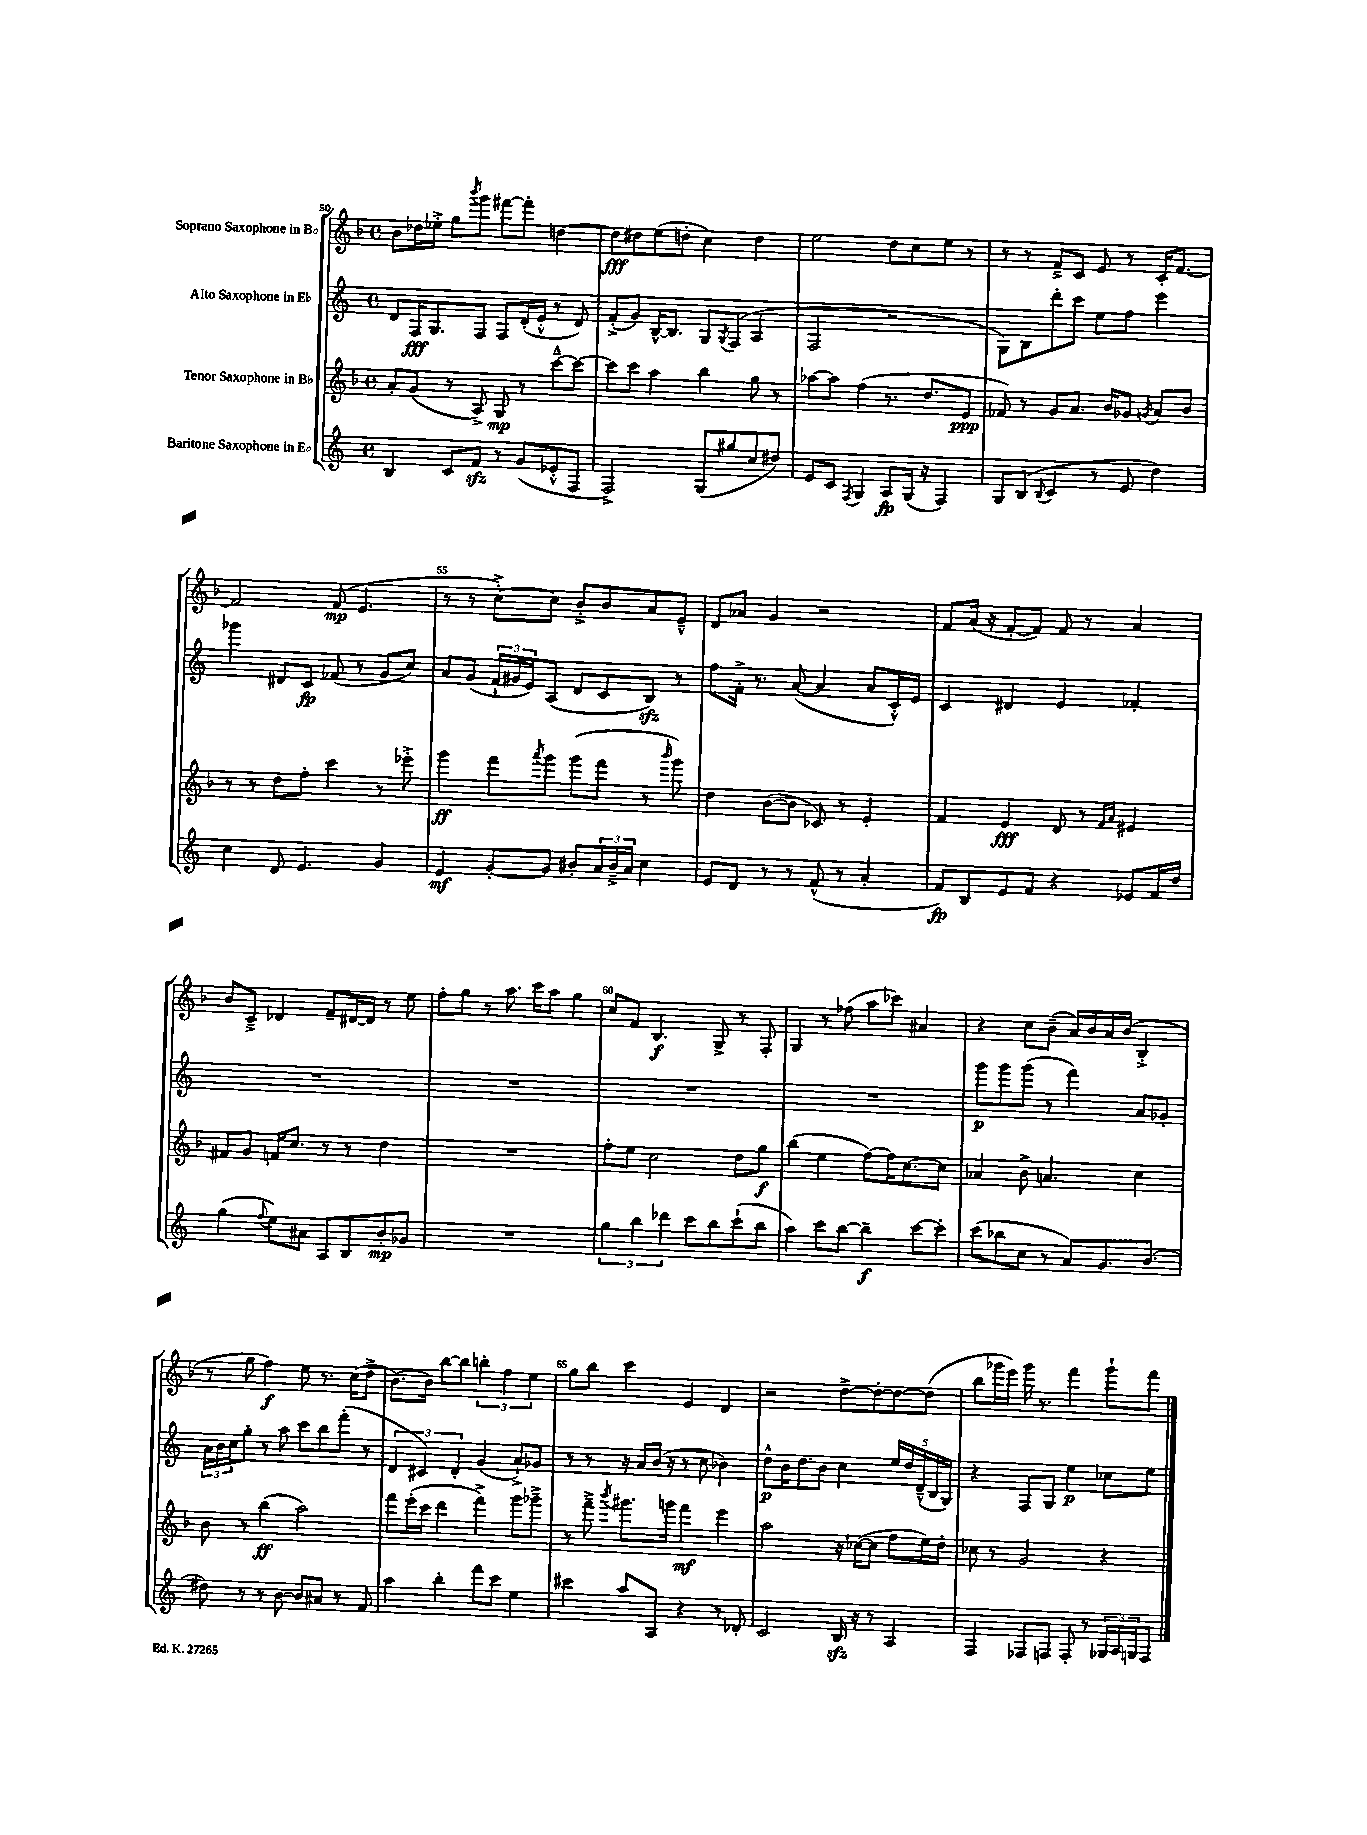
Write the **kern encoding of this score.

**kern	**dynam	**kern	**dynam	**kern	**dynam	**kern	**dynam
*part4	*part4	*part3	*part3	*part2	*part2	*part1	*part1
*staff4	*staff4	*staff3	*staff3	*staff2	*staff2	*staff1	*staff1
*I"Baritone Saxophone in E♭	*	*I"Tenor Saxophone in B♭	*	*I"Alto Saxophone in E♭	*	*I"Soprano Saxophone in B♭	*
*clefG2	*	*clefG2	*	*clefG2	*	*clefG2	*
*k[]	*	*k[b-]	*	*k[]	*	*k[b-]	*
*M4/4	*	*M4/4	*	*M4/4	*	*M4/4	*
*met(c)	*	*met(c)	*	*met(c)	*	*met(c)	*
=50	=50	=50	=50	=50	=50	=50	=50
4B/	.	8a'/L	.	8d/L	.	8b-\L	.
.	.	(8g/J	.	16F/K	fff	16dd-X\L	.
.	.	.	.	8.G/	.	16ee-X'^\JJ	.
8c/L	.	8r	.	.	.	8gg\L	.
.	.	.	.	.	.	8qbbb-/	.
8fzz/J	.	8A^/)	.	8F/J	.	8ggg\J	.
8r	.	8G/	mp	8F/L	.	[8fff#X\L	.
(8g/L	.	8r	.	(16d'/L	.	8fff#'\J]	.
.	.	.	.	16e'^^/JJ	.	.	.
8e-X'^^/	.	[8ccc~^^\L	.	8r	.	[4ddn\	.
8F/J	.	8ccc\J_	.	8d/)	.	.	.
=51	=51	=51	=51	=51	=51	=51	=51
2F^/)	.	8ccc\L]	.	(8f'^/L	.	8dd\L]	fff
.	.	8ccc\J	.	8g/J)	.	8dd#X\	.
.	.	4aa\	.	[16B^^/KL	.	(8ee\	.
.	.	.	.	8.B/J]	.	.	.
.	.	.	.	.	.	8ddn'\J	.
(8G/L	.	4bb-\	.	8G/L	.	4cc\)	.
.	.	.	.	8qG/	.	.	.
8gg#X/	.	.	.	(8F/J	.	.	.
8cc/	.	8gg\	.	4A/	.	4dd\	.
8dd#X/J)	.	8r	.	.	.	.	.
=52	=52	=52	=52	=52	=52	=52	=52
8e/L	.	[8aa-X\L	.	2F/	.	2ee\	.
8c/J	.	8aa-\J]	.	.	.	.	.
8qF/	.	.	.	.	.	.	.
4G/	.	(4ff\	.	.	.	.	.
8A/L	fp	8.r	.	2r	.	8dd\L	.
(16G/Jk	.	.	.	.	.	8cc\	.
16r	.	8.dd/L	.	.	.	.	.
4F/)	.	.	.	.	.	8ee\J	.
.	.	8e/J	ppp	.	.	8r	.
=53	=53	=53	=53	=53	=53	=53	=53
8G/L	.	8f-X/)	.	8G\L)	.	8r	.
(8B/J	.	8r	.	8B\	.	8r	.
8qqB/	.	.	.	.	.	.	.
4c/	.	8g/L	.	8ddd'\	.	8f~^/L	.
.	.	8.a/J	.	8ccc\J	.	8c/J	.
8r	.	.	.	8ee\L	.	8e/	.
.	.	16b-/KL	.	.	.	.	.
8e/	.	8g-X/J	.	8ff\J	.	8r	.
.	.	8qgn/	.	.	.	.	.
4dd\)	.	8a/L	.	4eee\	.	16c'/KL	.
.	.	.	.	.	.	[8.f/J	.
.	.	8b-/J	.	.	.	.	.
!!LO:LB:g=z
=54	=54	=54	=54	=54	=54	=54	=54
4cc\	.	8r	.	4ggg-X\	.	2f/]	.
.	.	8r	.	.	.	.	.
8d/	.	8dd\L	.	8d#X/L	.	.	.
4.e/	.	8ff'\J	.	8c/J	fp	.	.
.	.	4ccc\	.	(8f-X/	.	(8f/	mp
.	.	.	.	8r	.	4.e/	.
4g/	.	8r	.	8g/L	.	.	.
.	.	8eee-X'^\	.	8cc/J)	.	.	.
=55	=55	=55	=55	=55	=55	=55	=55
4e/	mf	4ggg\	ff	8a/L	.	8r	.
.	.	.	.	(8g/J	.	8r	.
[8g'/L	.	8fff\L	.	24f`/LL	.	[8cc'^\L)	.
.	.	.	.	24g#X/	.	.	.
.	.	.	.	24e/J)	.	.	.
.	.	8qaaa/	.	.	.	.	.
8g/J]	.	8ggg\J	.	(8A/J	.	8cc\J]	.
8b#X'/L	.	(8ggg\L	.	8d/L	.	8b-'^/L	.
24a/L	.	8fff\J	.	8c/	.	8b-/	.
24b#~^/	.	.	.	.	.	.	.
24a/JJ	.	.	.	.	.	.	.
4cc\	.	8r	.	8Bzz/J)	.	8a/	.
.	.	16qqbbb-/	.	.	.	.	.
.	.	8ggg\)	.	8r	.	8e~^^/J	.
=56	=56	=56	=56	=56	=56	=56	=56
8e/L	.	4dd\	.	8ff\L	.	8d/L	.
8d/J	.	.	.	16f'^\Jk	.	8a-X/J	.
.	.	.	.	8.r	.	.	.
8r	.	([8b-\L	.	.	.	4g/	.
8r	.	8b-\J]	.	([8a/	.	.	.
(8f^^/	.	8c-X/)	.	4a/]	.	2r	.
8r	.	8r	.	.	.	.	.
4a'/	.	4e'/	.	8a/L	.	.	.
.	.	.	.	16c'^^/L)	.	.	.
.	.	.	.	16e/JJ	.	.	.
=57	=57	=57	=57	=57	=57	=57	=57
8f/L)	fp	4f/	.	4c/	.	8f/L	.
8B/	.	.	.	.	.	(16a/Jk	.
.	.	.	.	.	.	16r	.
8e/	.	4e/	fff	4d#X/	.	[8f'/L	.
8f/J	.	.	.	.	.	8f/J])	.
4r	.	8d/	.	4e/	.	8f/	.
.	.	8r	.	.	.	8r	.
.	.	16qqf/LL	.	.	.	.	.
.	.	16qqa/JJ	.	.	.	.	.
8e-X/L	.	4e#X/	.	4f-X'/	.	4a/	.
16f/L	.	.	.	.	.	.	.
16dd/JJ	.	.	.	.	.	.	.
!!LO:LB:g=z
=58	=58	=58	=58	=58	=58	=58	=58
(4gg\	.	8f#X/L	.	1r	.	8b-/L	.
.	.	8g/J	.	.	.	8c~^/J	.
8qqff/	.	.	.	.	.	.	.
8ee\L)	.	16fn/KL	.	.	.	4d-X/	.
.	.	8.cc/J	.	.	.	.	.
8a#X\J	.	.	.	.	.	.	.
8A/L	.	8r	.	.	.	8f~/L	.
8B/	.	8r	.	.	.	[16d#X/L	.
.	.	.	.	.	.	16d#/JJ]	.
8b'/	mp	4dd\	.	.	.	8r	.
8g-X/J	.	.	.	.	.	8ee\	.
=59	=59	=59	=59	=59	=59	=59	=59
1r	.	1r	.	1r	.	8ff'\L	.
.	.	.	.	.	.	8gg\J	.
.	.	.	.	.	.	8r	.
.	.	.	.	.	.	8.aa\	.
.	.	.	.	.	.	16ccc\KL	.
.	.	.	.	.	.	8aa\J	.
.	.	.	.	.	.	4gg\	.
=60	=60	=60	=60	=60	=60	=60	=60
6gg\	.	8ff'\L	.	1r	.	8cc/L	.
.	.	8ee\J	.	.	.	8f/J	.
6bb\	.	.	.	.	.	.	.
.	.	2cc\	.	.	.	4.B-/	f
6ddd-X\	.	.	.	.	.	.	.
8ccc\L	.	.	.	.	.	.	.
8bb\	.	.	.	.	.	8G^/	.
(8ccc`\	.	8dd\L	.	.	.	8r	.
8bb\J	.	8gg\J	f	.	.	8F'/	.
=61	=61	=61	=61	=61	=61	=61	=61
4aa\)	.	(4bb-\	.	1r	.	4G/	.
8ccc\L	.	4ee\	.	.	.	8r	.
[8bb\J	.	.	.	.	.	(8ff-X\	.
4bb~\]	f	[8ff\L)	.	.	.	8aa\L	.
.	.	16ff\K]	.	.	.	8ccc-X\J)	.
.	.	[8.cc\	.	.	.	.	.
[8ccc\L	.	.	.	.	.	4a#X/	.
8ccc'\J]	.	8cc\J]	.	.	.	.	.
=62	=62	=62	=62	=62	=62	=62	=62
(8ccc\L	.	4a-X/	.	8ggg\L	p	4r	.
8bb-X\	.	.	.	8ggg\	.	.	.
8cc\J	.	8b-^\	.	(8ggg\J	.	8cc\L	.
8r	.	4.an/	.	8r	.	(8b-~\J	.
8a/L)	.	.	.	4fff\)	.	16a/LL)	.
.	.	.	.	.	.	16b-/	.
8.g/	.	.	.	.	.	16a/	.
.	.	.	.	.	.	(16b-/JJ	.
.	.	4cc\	.	8a/L	.	4B-'^/	.
(8.b/J	.	.	.	.	.	.	.
.	.	.	.	8g-X'/J	.	.	.
!!LO:LB:g=z
=63	=63	=63	=63	=63	=63	=63	=63
8dd#X\)	.	8b-\	.	24a\LL	.	8r	.
.	.	.	.	24b\	.	.	.
.	.	.	.	24cc\J	.	.	.
8r	.	8r	.	8gg'\J	.	8gg\	.
8r	.	(4bb-\	ff	8r	.	4ff\)	f
[8b\	.	.	.	8aa\	.	.	.
8b/L]	.	2aa\)	.	8ccc\L	.	8ee\	.
8a#X/J	.	.	.	8bb\	.	8.r	.
8r	.	.	.	(8fff'\J	.	.	.
.	.	.	.	.	.	(16cc\KL	.
8f/	.	.	.	8r	.	8dd^\J	.
=64	=64	=64	=64	=64	=64	=64	=64
4aa\	.	8fff\L	.	6d/	.	[8.b-\L)	.
.	.	(16eee'\L	.	.	.	.	.
.	.	.	.	6c#X/)	.	.	.
.	.	16ccc\JJ	.	.	.	16b-\Jk]	.
4bb'\	.	4ddd\	.	.	.	[8bb-\L	.
.	.	.	.	6d'/	.	.	.
.	.	.	.	.	.	8bb-\J]	.
8fff\L	.	4fff^\)	.	(4g/	.	6bbn'\	.
8ccc\J	.	.	.	.	.	.	.
.	.	.	.	.	.	6ff\	.
4ee\	.	8ggg\L	.	8a`^/L)	.	.	.
.	.	.	.	.	.	6ee\	.
.	.	8ggg-X~^\J	.	8g-X/J	.	.	.
=65	=65	=65	=65	=65	=65	=65	=65
4ccc#X\	.	8r	.	8r	.	8gg\L	.
.	.	8fff~^\	.	8r	.	8bb-\J	.
.	.	8qbbb-/	.	.	.	.	.
8aa/L	.	8.ggg#X\L	.	16r	.	4ccc\	.
.	.	.	.	16a/LL	.	.	.
8A/J	.	.	.	(16b/JJ	.	.	.
.	.	16gggn\Jk	.	16r	.	.	.
4r	.	4fff\	mf	8r	.	4e/	.
.	.	.	.	8cc\	.	.	.
8r	.	4eee\	.	4b-X\)	.	4d/	.
8d-X'/	.	.	.	.	.	.	.
=66	=66	=66	=66	=66	=66	=66	=66
2c/	.	2aa\	.	8dd^^\L	p	2r	.
.	.	.	.	16b\K	.	.	.
.	.	.	.	8.dd\	.	.	.
.	.	.	.	8b\J	.	.	.
16Bzz/	.	16r	.	4cc\	.	[8dd^\L	.
16r	.	([16cc-X\KL	.	.	.	.	.
8r	.	8cc-\J]	.	.	.	8dd'\_	.
4A/	.	8ff\L	.	20ee/LL	.	8dd\_	.
.	.	.	.	20dd/	.	.	.
.	.	.	.	(20d~^^/	.	.	.
.	.	16ee\L)	.	.	.	(8dd\J]	.
.	.	.	.	20B/	.	.	.
.	.	16dd'\JJ	.	.	.	.	.
.	.	.	.	20G/JJ)	.	.	.
=67	=67	=67	=67	=67	=67	=67	=67
4F/	.	8cc-X\	.	4r	.	8bb-\L	.
.	.	8r	.	.	.	16ggg-X\L	.
.	.	.	.	.	.	16eee\JJ)	.
8F-X/L	.	2g/	.	8F/L	.	16ggg-\	.
.	.	.	.	.	.	8.r	.
8Fn/J	.	.	.	8G/J	.	.	.
8F'/	.	.	.	4ee\	p	4fff\	.
8r	.	.	.	.	.	.	.
24G-X/LL	.	4r	.	8cc-X\L	.	8ggg-`\L	.
24A/	.	.	.	.	.	.	.
24Gn/J	.	.	.	.	.	.	.
8F/J	.	.	.	8ee\J	.	8fff\J	.
==	==	==	==	==	==	==	==
*-	*-	*-	*-	*-	*-	*-	*-
